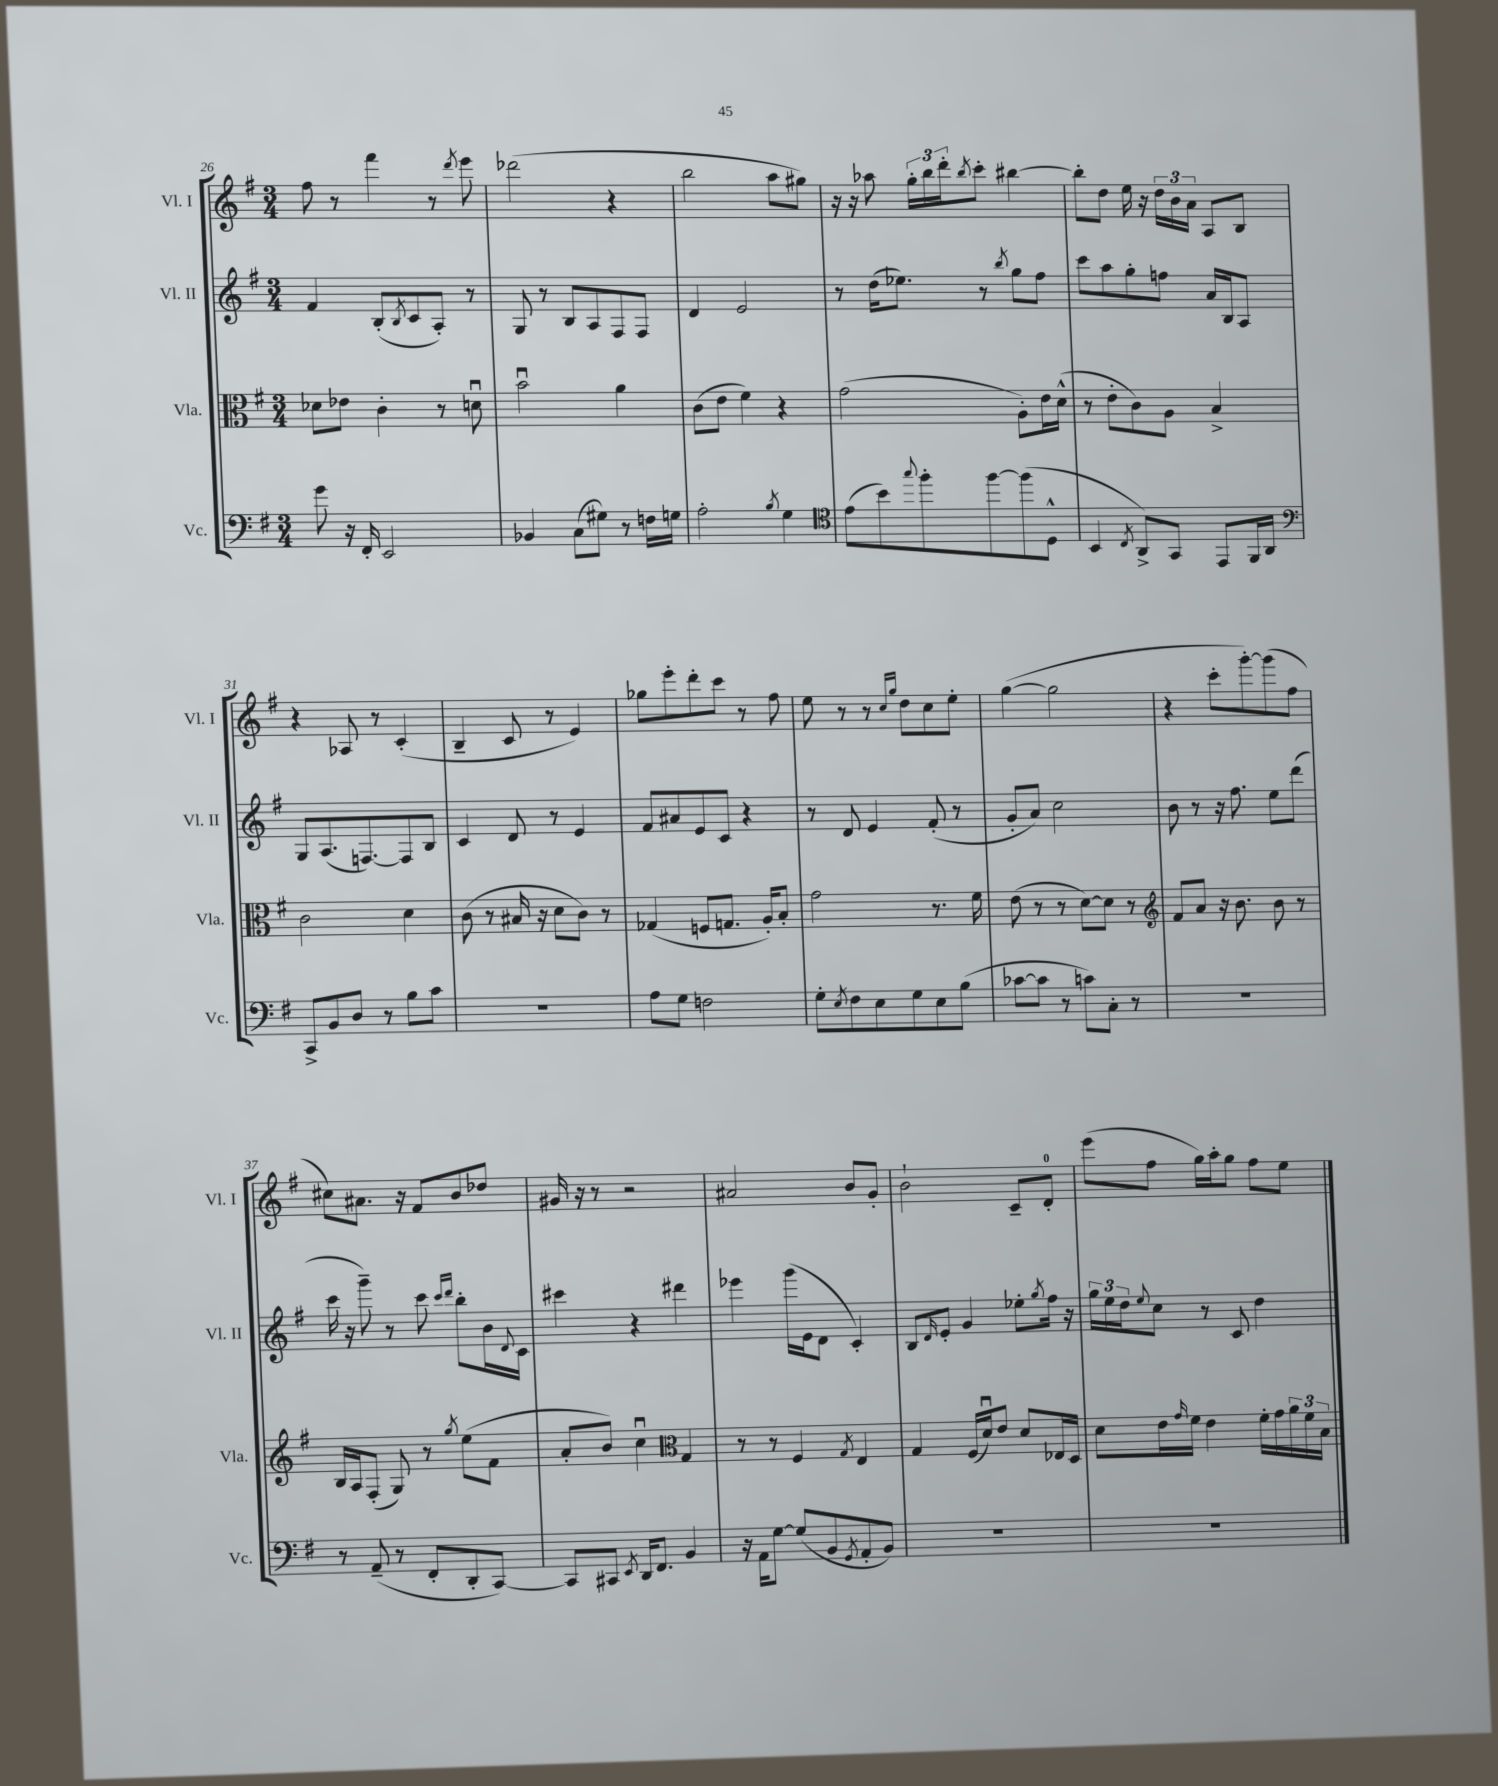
<<
\new StaffGroup <<
\new Staff = "s0" \with { instrumentName = "Vl. I" shortInstrumentName = "Vl. I" } {
    \clef treble \key g \major \numericTimeSignature \time 3/4
    fis''8 r8 fis'''4 r8 \acciaccatura { d'''8 } e'''8 |
    des'''2( r4 |
    b''2 a''8 gis''8) |
    r16 r16 aes''8 \tuplet 3/2 { g''16-. b''16 d'''16-. } \acciaccatura { b''8 } c'''8-. bis''4~ |
    bis''8-. d''8 e''16 r16 \tuplet 3/2 { d''16 b'16 a'16 } a8 b8 |
    r4 aes8 r8 c'4-.( |
    b4-- c'8 r8 e'4) |
    ges''8 e'''8-. d'''8-. c'''8 r8 fis''8 |
    e''8 r8 r8 \grace { c''16 g''16 } d''8 c''8 e''8-. |
    g''4~( g''2 |
    r4 c'''8-. g'''8~-.) g'''8( fis''8 |
    cis''8) ais'8. r16 fis'8 b'8 des''8 |
    gis'16 r16 r8 r2 |
    ais'2 b'8 g'8-. |
    b'2-! c'8-- d'8-0-. |
    e'''8( fis''8 g''16) a''16-. g''8 fis''8 e''8 \bar "|." |
}
\new Staff = "s1" \with { instrumentName = "Vl. II" shortInstrumentName = "Vl. II" } {
    \clef treble \key g \major \numericTimeSignature \time 3/4
    fis'4 b8-.( \acciaccatura { b8 } c'8 a8-.) r8 |
    g8 r8 b8 a8 fis8 fis8 |
    d'4 e'2 |
    r8 d''16( ees''8.) r8 \acciaccatura { b''8 } g''8 fis''8 |
    c'''8 a''8 g''8-. f''8 a'16 b16 a8 |
    g8 a8.( f8.~) f8 b8 |
    c'4 d'8 r8 e'4 |
    fis'8 ais'8 e'8 c'8 r4 |
    r8 d'8 e'4 fis'8-.( r8 |
    g'8-. a'8) c''2 |
    b'8 r8 r16 fis''8. e''8 d'''8( |
    c'''16 r16 g'''8--) r8 c'''8 \grace { c'''16 d'''16 } b''8-. b'16 \appoggiatura { d'8 } c'16 |
    cis'''4 r4 dis'''4 |
    ees'''4 g'''16( e'16 d'8 c'4-.) |
    b8 \grace { d'16 } e'8-. g'4 ees''8-. \acciaccatura { g''8 } fis''16 r16 |
    \tuplet 3/2 { g''16 e''16 d''16 } \appoggiatura { e''8 } c''8 r8 c'8 d''4 \bar "|." |
}
\new Staff = "s2" \with { instrumentName = "Vla." shortInstrumentName = "Vla." } {
    \clef alto \key g \major \numericTimeSignature \time 3/4
    des'8 ees'8 c'4-. r8 d'8\downbow |
    b'2\downbow a'4 |
    c'8( e'8 fis'4) r4 |
    g'2( a8-.) e'16 d'16-^( |
    r8 e'8-. c'8) a8 b4-> |
    c'2 d'4 |
    c'8( r8 bis16 r16 d'8 c'8) r8 |
    ges4( f8 g8. a16-.) b8-. |
    g'2 r8. fis'16 |
    e'8( r8 r8 d'8~) d'8 r8 |
    \clef treble fis'8 a'8 r16 b'8. b'8 r8 |
    b16 a16 fis8-.( g8) r8 \acciaccatura { g''8 } e''8( fis'8 |
    a'8-. b'8) c''4\downbow \clef alto g4 |
    r8 r8 fis4 \acciaccatura { g8 } e4 |
    g4 fis16( d'16\downbow) e'8 d'8 ees16 d16 |
    d'8 e'16 \grace { g'16 } fis'16 e'4 fis'16-. g'16 \tuplet 3/2 { a'16 fis'16 b16 } \bar "|." |
}
\new Staff = "s3" \with { instrumentName = "Vc." shortInstrumentName = "Vc." } {
    \clef bass \key g \major \numericTimeSignature \time 3/4
    g'8 r16 fis,16-. e,2 |
    bes,4 c8( gis8) r8 f16 g16 |
    a2-. \acciaccatura { b8 } g4 |
    \clef tenor e'8( b'8) \appoggiatura { g''8 } fis''8-. fis''8~ fis''8( d8-^ |
    b,4 \acciaccatura { c8 } a,8->) g,8 e,8 fis,16 a,16 |
    \clef bass c,8-> b,8 d8 r8 b8 c'8 |
    R2. |
    a8 g8 f2 |
    g8-. \acciaccatura { e8 } fis8 e8 g8 e8 b8( |
    ces'8~ ces'8 r8 c'8) c8-. r8 |
    R2. |
    r8 a,8--( r8 fis,8-. d,8-. c,8~) |
    c,8 cis,8 \acciaccatura { e,8 } d,16 fis,8. b,4 |
    r16 a,16 g8~ g8( b,8 \acciaccatura { g,8 } a,8-. b,8) |
    R2. |
    R2. \bar "|." |
}
>>
>>
\layout { \context { \Score currentBarNumber = #26 } }
